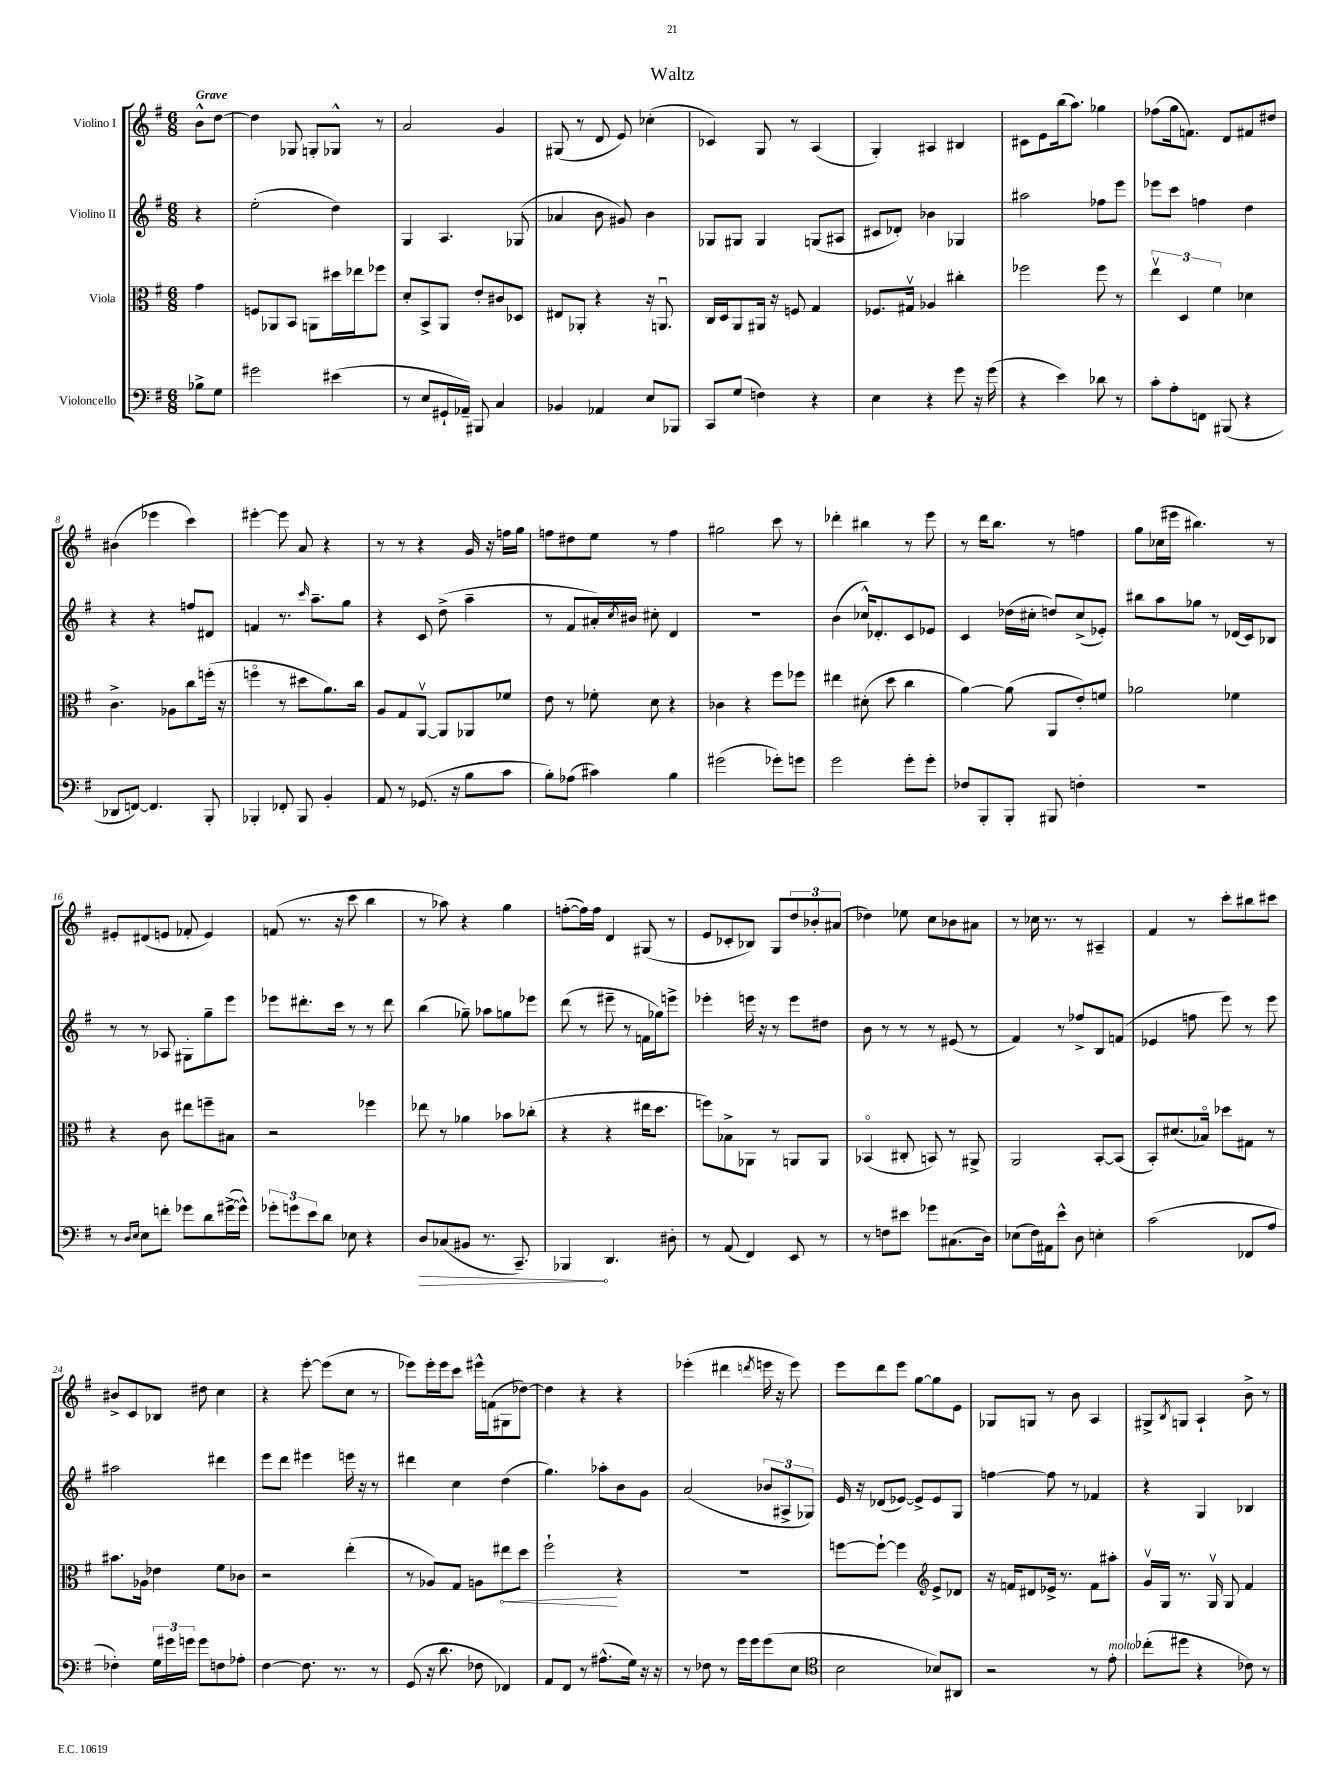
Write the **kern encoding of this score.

**kern	**kern	**kern	**kern
*staff4	*staff3	*staff2	*staff1
*clefF4	*clefC3	*clefG2	*clefG2
*k[f#]	*k[f#]	*k[f#]	*k[f#]
*M6/8	*M6/8	*M6/8	*M6/8
8B-^	4g	4r	8b^^
8G	.	.	[8dd
=	=	=	=
2g#	8F	(2ee'	4dd]
.	8AA-	.	.
.	8BB	.	8G-
.	8AA	.	8G'
(4e#	16dd#	4dd)	8G-^^
.	16ee-	.	.
.	8ff-	.	8r
=	=	=	=
8r	8d'	4G	2a
8E	8BB^	.	.
16GG#`	8AA	4.A	.
16AA-~)	.	.	.
8BBB#	8e'	.	.
4C	8c#	.	4g
.	8D-	(8G-	.
=	=	=	=
4BB-	8E#	4a-	(8G#
.	8AA-'	.	8r
4AA-	4r	8b	8d
.	.	8g#)	8e)
8E	16r	4b	(4cc-'
.	8.AAu	.	.
8BBB-	.	.	.
=	=	=	=
8CC	16C	8G-	4c-)
.	16D	.	.
(8G	8AA	8G#	.
4F)	16AA#	4G#	8G
.	16r	.	.
.	8F	.	8r
4r	4G	(8G	(4A
.	.	8A#	.
=	=	=	=
4E	8.F-	8c#	4G')
.	.	8d-')	.
.	16G#v	.	.
4r	4A-	4b-	4A#
8g	4cc#'	4G-	4B#
16r	.	.	.
(16g	.	.	.
=	=	=	=
4r	2ff-	2aa#	8c#
.	.	.	8e
4e)	.	.	(16bb
.	.	.	8.aa)
8d-	8ff-	8ff-	4gg-
8r	8r	8eee	.
=	=	=	=
8c'	6eev	8eee-	(8ff-
8A'	.	8ccc	16gg
.	6D	.	.
.	.	.	8.f)
8FF	.	4ff	.
.	6f#	.	.
(8BBB#	.	.	8d
4r	4d-	4dd	8f#
.	.	.	8dd#
=	=	=	=
8DD-	4.c^	4r	(4b#
[8FF)	.	.	.
4.FF]	.	4r	4eee-
.	8A-	.	.
.	8cc	8ff	4ccc)
8BBB'	(16ff'	8d#	.
.	16r	.	.
=	=	=	=
4BBB-'	4ffo	4f	[4eee#'
8FF-'	8r	8.r	8eee#]
8BBB-	8dd#	.	8a
.	.	16qqccc	.
.	.	8.aa~	.
4BB'	8.a)	.	4r
.	.	8gg	.
.	16cc	.	.
=	=	=	=
8AA	8A	4r	8r
8r	8G	.	8r
(8.GG-	[8AAv	8c	4r
.	8AA]	(8dd^	.
16r	.	.	.
8B	8AA-	4aa~	16g
.	.	.	16r
8c	8f-	.	16ff
.	.	.	16gg
=	=	=	=
8B')	8e	8r	8ff
(8A-	8r	8f#	8dd#
4c#)	8f-'	16a#')	8ee
.	.	8qcc	.
.	.	16b#	.
.	8d	8cc#'	8r
4B	4r	4d	4ff
=	=	=	=
(2g#	4c-	2.r	2gg#
.	4r	.	.
8g-')	8ff#	.	8ccc
8g	8ff-	.	8r
=	=	=	=
2g	4ee#	(4b	4ddd-'
.	(8d#'	16cc-^^)	4bb#
.	.	8.d-'	.
.	8dd	.	.
8g'	4cc	8c	8r
8g'	.	8e-	8eee
=	=	=	=
8F-	[4a)	4c	8r
8BBB'	.	.	16ddd
.	.	.	8.bb
8BBB'	(8a]	(16dd-	.
.	.	16cc#'	.
8BBB#	8AA	8dd)	8r
4F'	8e')	(8cc#^	4ff
.	8f	8e-')	.
=	=	=	=
2.r	2a-	8bb#	8gg
.	.	8aa	(16cc-
.	.	.	16eee#
.	.	8gg-	4.bb#)
.	.	8r	.
.	4f-	(16d-	.
.	.	16c)	.
.	.	8B-	8r
=	=	=	=
8r	4r	8r	8e#'
16qqD	.	.	.
16qqE	.	.	.
8E	.	8r	(8d#
8f'	8c	8A-	8e
8g-	8ee#	8G#'	8f-'
8d	8ff~	8gg~	4e)
([16g#^	8B#	8eee	.
16g#^^])	.	.	.
=	=	=	=
12g-'	2r	8eee-	(8f
12g	.	.	.
.	.	8.ddd#'	8.r
12e	.	.	.
8d	.	.	.
.	.	16ccc	16r
8E-	.	8r	8ccc
4r	4ff-	8r	4bb
.	.	8ddd#	.
=	=	=	=
8D	8ee-	(4bb	8r
(8C-	8r	.	8aa-)
8BB#	4a-	8gg-~)	4r
8.r	.	8aa-	.
.	8b-	8gg	4gg
8.CC~)	.	.	.
.	(8cc-'	8eee-	.
=	=	=	=
4BBB-	4r	(8ddd	([8ff'
.	.	8r	16ff])
.	.	.	16ff
4.DD	4r	8eee#~	4d
.	.	8r	.
.	16ee#	16f	(8G#
.	8.dd	16gg-)	.
8D#'	.	8eee^	8r
=	=	=	=
8r	8ff)	4eee-'	8e
(8AA	8B-^	.	8c-'
4FF#)	8AA-	16eee	8B-)
.	.	16r	.
.	8r	8r	8G
8EE	8AA	8eee	12dd
.	.	.	12b-'
8r	8AA	8dd#	.
.	.	.	(12a#
=	=	=	=
8r	(4BB-o	8b	4dd-)
8F	.	8r	.
8e#	8C#'	8r	8ee-
8g-	8BB)	8r	8cc
(8.C#	8r	(8e#	8b-
.	8AA#^	8r	8a#
16D)	.	.	.
=	=	=	=
(8E-	2AA	4f#)	8r
16F#)	.	.	16cc-
16AA#	.	.	8.r
8e^^	.	8r	.
8D	.	8ff-^	8r
4E'	[8BB'	8B	4A#~
.	(8BB]	(8f	.
=	=	=	=
(2c	8BB')	4e-	4f#
.	(8.d#	.	.
.	.	8ff	8r
.	16B-o)	.	.
.	8dd-	8eee)	8ccc'
8FF-	8G#	8r	8bb#
8A	8r	8eee	8ccc#
=	=	=	=
4F-')	8.b#	2aa#	8b#^
.	.	.	8c
.	16A-	.	.
24G	4e-	.	8B-
24g#	.	.	.
24g	.	.	.
8g	.	.	8dd#
8F	8f#	4ddd#	4cc
8A-'	8c-	.	.
=	=	=	=
[4F#	2r	8eee	4r
.	.	8ddd	.
8.F#]	.	4eee#	[8eee'
.	.	.	(8eee]
8.r	.	.	.
.	(4ee'	16eee	8cc
.	.	16r	.
8r	.	8r	8r
=	=	=	=
(8GG	8r	4ddd#	8eee-)
16r	8A-)	.	16eee-'
8.d	.	.	16eee-
.	8G	4cc	8ccc
8F-	8A	.	16eee#^^
.	.	.	(16f
4FF-)	8ee#	(4dd	8G#
.	8dd	.	[8dd-)
=	=	=	=
8AA	2ff#`	4.gg)	4dd-]
8FF#	.	.	.
8r	.	.	4r
(8.A#^^	.	8aa-'	.
.	4r	8b	4r
16G)	.	.	.
16r	.	8g	.
16r	.	.	.
=	=	=	=
8r	2.r	(2a	(4eee-'
8F-	.	.	.
8r	.	.	4ddd#
16g	.	.	.
16g	.	.	.
.	.	.	8qddd
(8g	.	12b-	16eee
.	.	.	16r
.	.	12A#^	.
8E	.	.	8eee)
.	.	12G-)	.
=	=	=	=
*clefC4	*	*	*
2B	[8ff	16e	8eee
.	.	16r	.
.	8ff`_	(8d-	8ddd
.	4ff]	[8e-)	8eee
.	.	8e-^]	[8gg
*	*clefG2	*	*
8B-)	8e^	8e-	8gg]
8AA#	8d-	8G	8e
=	=	=	=
2r	16r	[4ff	8G-
.	16f	.	.
.	8d#	.	8G
.	16e-^	8ff]	8r
.	8.r	.	.
.	.	8r	8b
8r	8f	4f-	4A
8e'	8aa#'	.	.
=	=	=	=
(8cc-'	16gv	4r	8G#^
.	16G	.	.
.	.	.	8qB
8dd#	8.r	.	8G
4r	.	4G	4A`
.	16Gv	.	.
.	8G	.	.
8c-)	4f#	4B-	8b^
8r	.	.	8r
==	==	==	==
*-	*-	*-	*-
